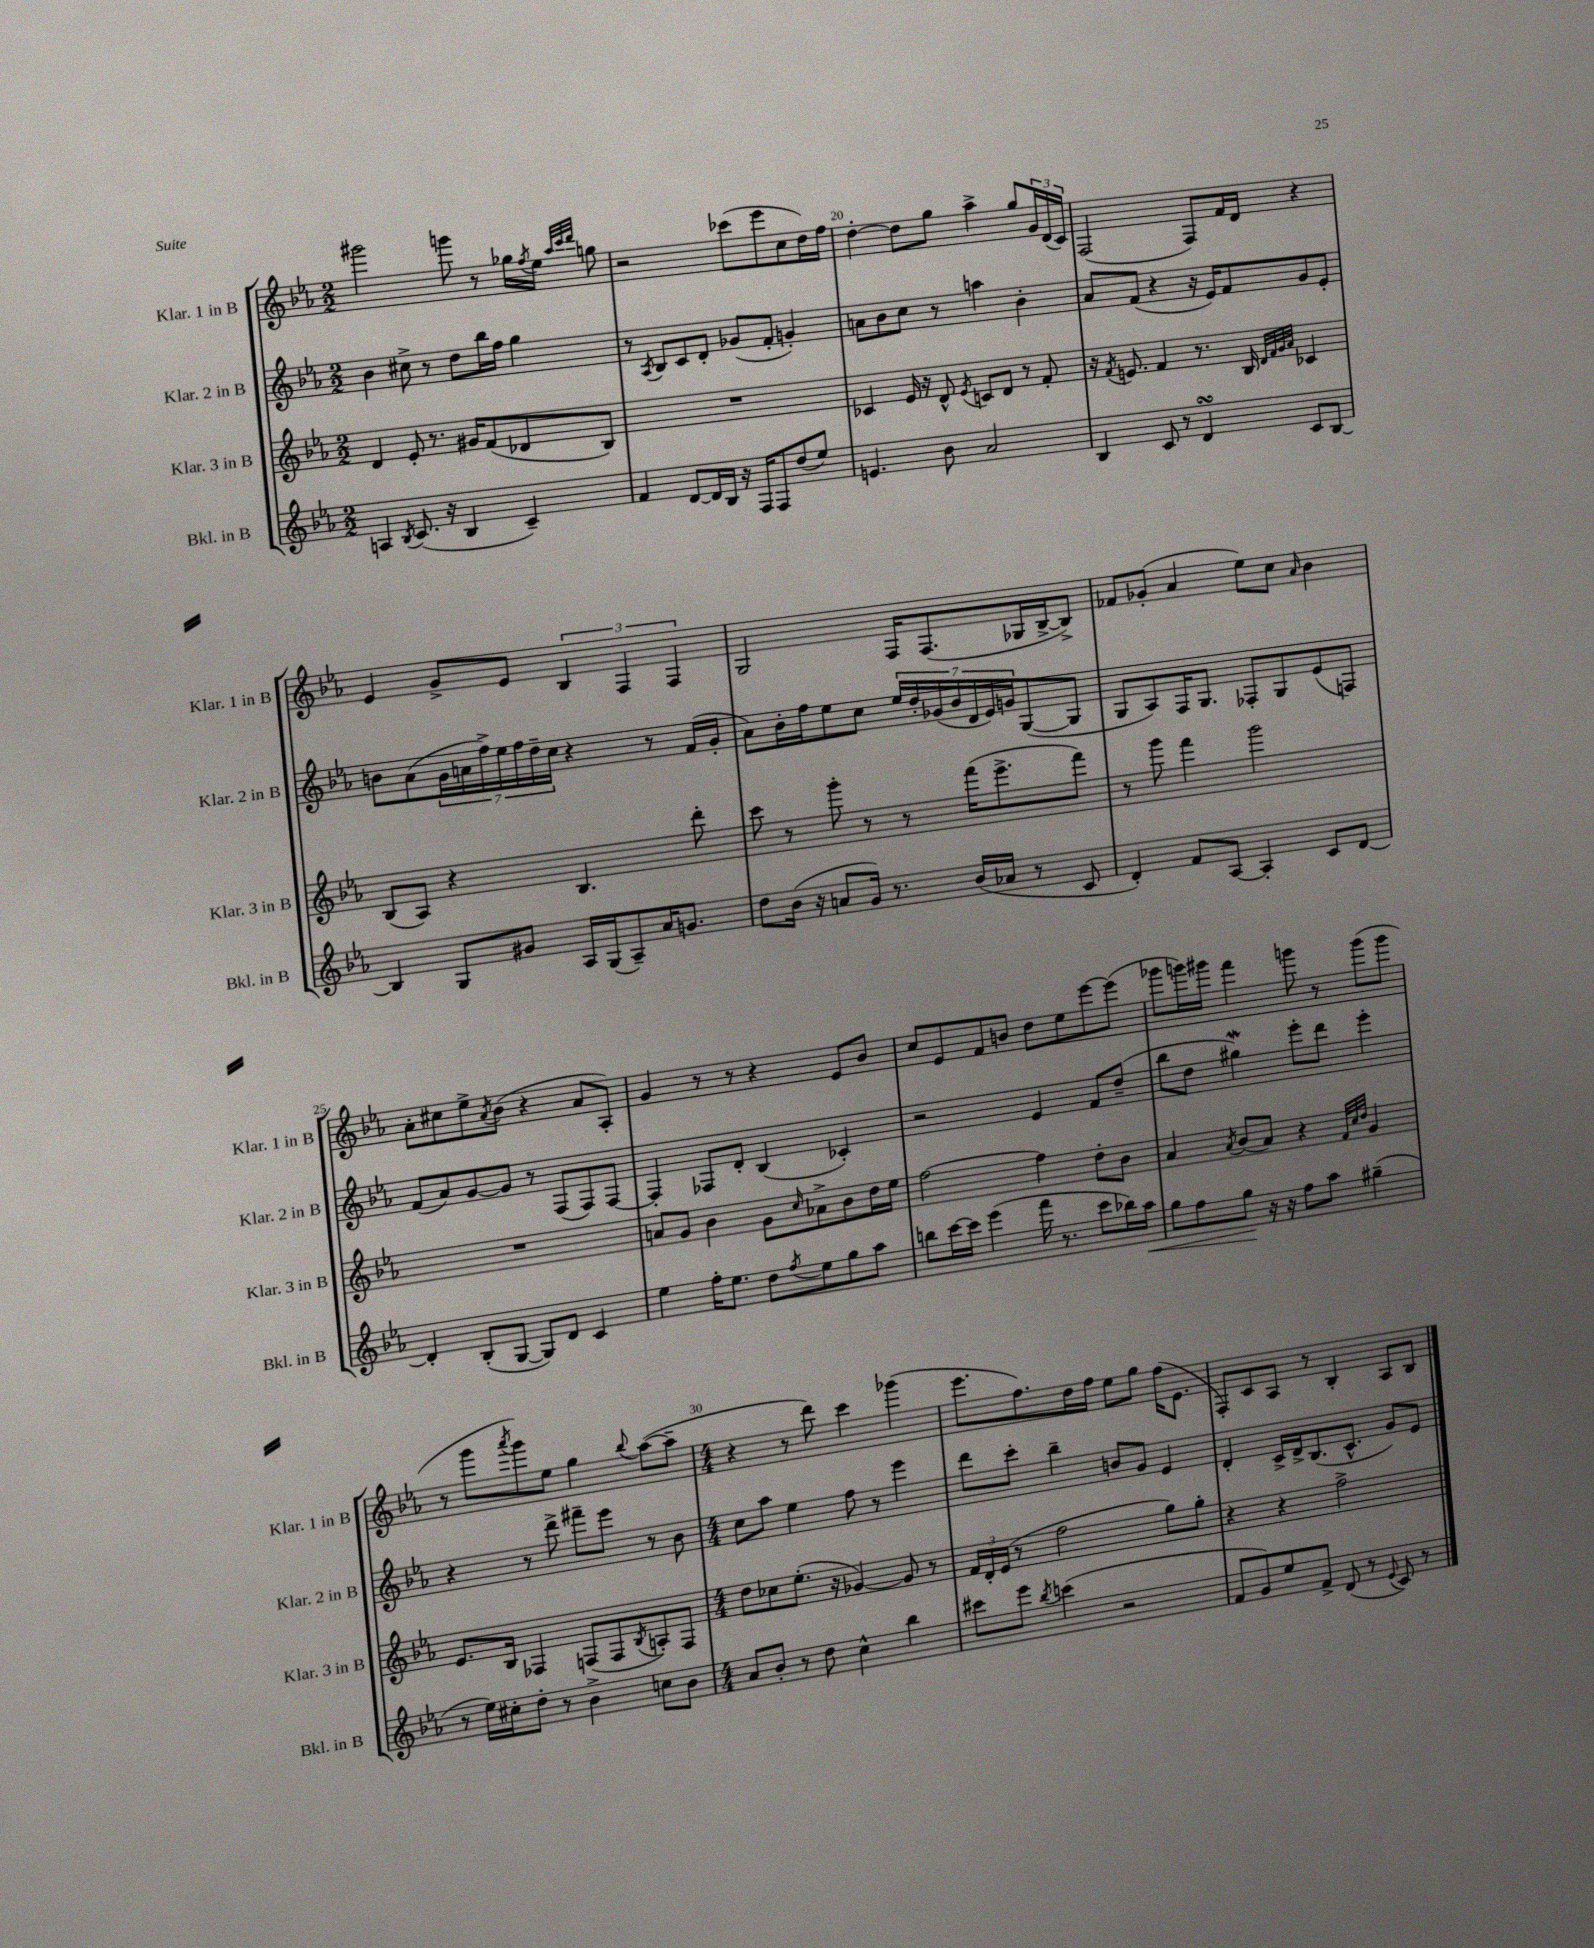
<<
\new StaffGroup <<
\new Staff = "s0" \with { instrumentName = "Klar. 1 in B" shortInstrumentName = "Klar. 1 in B" } {
    \clef treble \key ees \major \numericTimeSignature \time 2/2
    gis'''2 g'''8 r8 ges''16 \acciaccatura { f''8 } ees''16 \grace { aes''32 c'''32 d'''32 } g''8 |
    r2 ces'''8( ees'''8 c''8 d''16) f''16 |
    d''4~-. d''8 g''8 aes''4-> g''8 \tuplet 3/2 { g'16 d'16( c'16) } |
    f2( f8) f'16 d'16 r4 |
    ees'4 g'8-> ees'8 \tuplet 3/2 { bes4 f4 f4 } |
    g2 f16 f8.( ges16 bes16~-> bes8->) |
    fes'8 ges'8-.( aes'4 ees''8) c''8 \grace { aes'16 } bes'4 |
    aes'8-. cis''8 ees''8-> \acciaccatura { aes'8 } bes'8( r4 aes'8 aes8-.) |
    g'4 r8 r8 r4 ees'8 bes'8 |
    c''8 ees'8 f'8 b'8 d''8 ees''8 ees'''8~ ees'''8( |
    ges'''8 g'''16) gis'''16 f'''4 g'''8 r8 g'''8( g'''8 |
    r8 g'''8 \acciaccatura { aes'''8 } g'''8) ees''8 g''4 \appoggiatura { bes''8 } aes''8~( aes''8-- |
    \numericTimeSignature \time 4/4 r4 r8 d'''8) c'''4 ges'''4( |
    ees'''8. f''8.) d''16 f''16 ees''8 g''8 f''16( ees'8. |
    f8-.) c'8 aes8 r8 bes4-. aes8 bes8 \bar "|." |
}
\new Staff = "s1" \with { instrumentName = "Klar. 2 in B" shortInstrumentName = "Klar. 2 in B" } {
    \clef treble \key ees \major \numericTimeSignature \time 2/2
    bes'4 cis''8-> r8 d''8 bes''16 f''16 g''4 |
    r8 \acciaccatura { aes8 } bes8 c'8 d'8-. ges'8( f'8-. g'4-.) |
    a'8 bes'8 c''8 r8 a''4 bes'4-. |
    aes'8 f'8( r4 r16 ees'16) f'8 g'8 ees'8-. |
    b'8 aes'8( \tuplet 7/4 { g'16 a'16 f''16->) ees''16 f''16 d''16-- c''16 } r4 r8 f'16( g'16-. |
    aes'8) bes'16-. f''16 ees''8 c''8 \tuplet 7/4 { ees''16 d''16-. ges'16( bes'16 d'16 ees'16) g'16 } g8~( g8 |
    g8 aes8) f16 g8. fes8-. g8 ees'8( f8) |
    f'8( aes'8) g'8~ g'8 r8 f8( f8) f8~ |
    f4-. fes8 d'8-. bes4( ces'4-.) |
    r2 ees'4 f'8 d''8--( |
    bes''8 d''8 gis''4\mordent) ees'''8-. d'''8 ees'''4-. |
    r4 r8 d'''8-> fis'''8-- ees'''8 r8 bes'8 |
    \numericTimeSignature \time 4/4 c''8 aes''8 ees''4 f''8 r8 ees'''4 |
    d'''8 c'''8-. bes''4-- b'8 g'8 ees'4 |
    d'4-. c'16-> d'16-> bes8.( c'8.-^ g'8) ees'8 \bar "|." |
}
\new Staff = "s2" \with { instrumentName = "Klar. 3 in B" shortInstrumentName = "Klar. 3 in B" } {
    \clef treble \key ees \major \numericTimeSignature \time 2/2
    d'4 ees'8-. r8. gis'16 f'8( des'8 bes8) |
    R1 |
    ces'4 ees'16 r16 d'8-^ \acciaccatura { ees'8 } c'8 d'8 r8 f'8-. |
    r16 \acciaccatura { f'8 } e'8. f'4 r8. bes16 \grace { d'32 f'32 g'32 aes'32 } ces'4 |
    bes8( aes8) r4 bes4. d'''8-. |
    c'''8 r8 g'''8-. r8 r8 f'''16( ees'''8.-> f'''8) |
    r8 g'''8 f'''4 g'''2 |
    R1 |
    a'8 g'8 bes'4 g'8 \grace { c''16 } aes'8-> bes'8 d''16 ees''16 |
    f''2~ f''4 d''8-. bes'8 |
    aes'4 \acciaccatura { aes'8 } bes'8( aes'8) r4 \grace { f'32 c''32 d''32 } g'4 |
    ees'8. bes16 fes4 f8( f8 \acciaccatura { bes8 } a8-.) f8 |
    \numericTimeSignature \time 4/4 d''8 ces''8 ees''8.-.( r16 ges'4~) ges'8 r8 |
    \tuplet 3/2 { f'16 d'16-. ees'16( } r8 f''2 g''8) g''8-. |
    r4 r4 f''2-> \bar "|." |
}
\new Staff = "s3" \with { instrumentName = "Bkl. in B" shortInstrumentName = "Bkl. in B" } {
    \clef treble \key ees \major \numericTimeSignature \time 2/2
    a4 \acciaccatura { bes8 } c'8.( r16 bes4 c'4--) |
    f'4 d'8~ d'16 bes16 r16 f16 f8 d''8( ees''8) |
    e'4. bes'8 aes'2 |
    bes4 c'8 r8 d'4\turn c'8 bes8~ |
    bes4 g8 gis'8 aes16 g16( aes8--) aes'16 g'8. |
    d''8 bes'16( r16 a'8 g'16) r8. bes'16( aes'16 r8 c'8 |
    d'4-.) f'8 aes8~ aes4-. c'8 d'8~ |
    d'4-. bes8-.( g8~ g8) d'8 c'4 |
    ees''4 f''16-. ees''8. d''8 \acciaccatura { f''8 } ees''8 g''8 aes''8 |
    b''8 c'''16~ c'''16 ees'''4( f'''16 r8. c'''8 bes''16) aes''16\< |
    g''8 f''8 g''8\! r16 r16 f''8 aes''8 gis''4--( |
    r8 ees''16) cis''16-. d''8-. r8 bes'4-> c''8 bes'8 |
    \numericTimeSignature \time 4/4 aes'8 bes'8-. r8 d''8 c''4-^ bes''4 |
    cis'''8 ees'''8 \acciaccatura { bes''8 } c'''4( r2 |
    f'8 g'8) ees''8 f'8-> d'8( r8 \appoggiatura { ees'8 } c'8) r8 \bar "|." |
}
>>
>>
\layout { \context { \Score currentBarNumber = #18 \override BarNumber.break-visibility = ##(#f #t #t) barNumberVisibility = #(every-nth-bar-number-visible 5) } }
